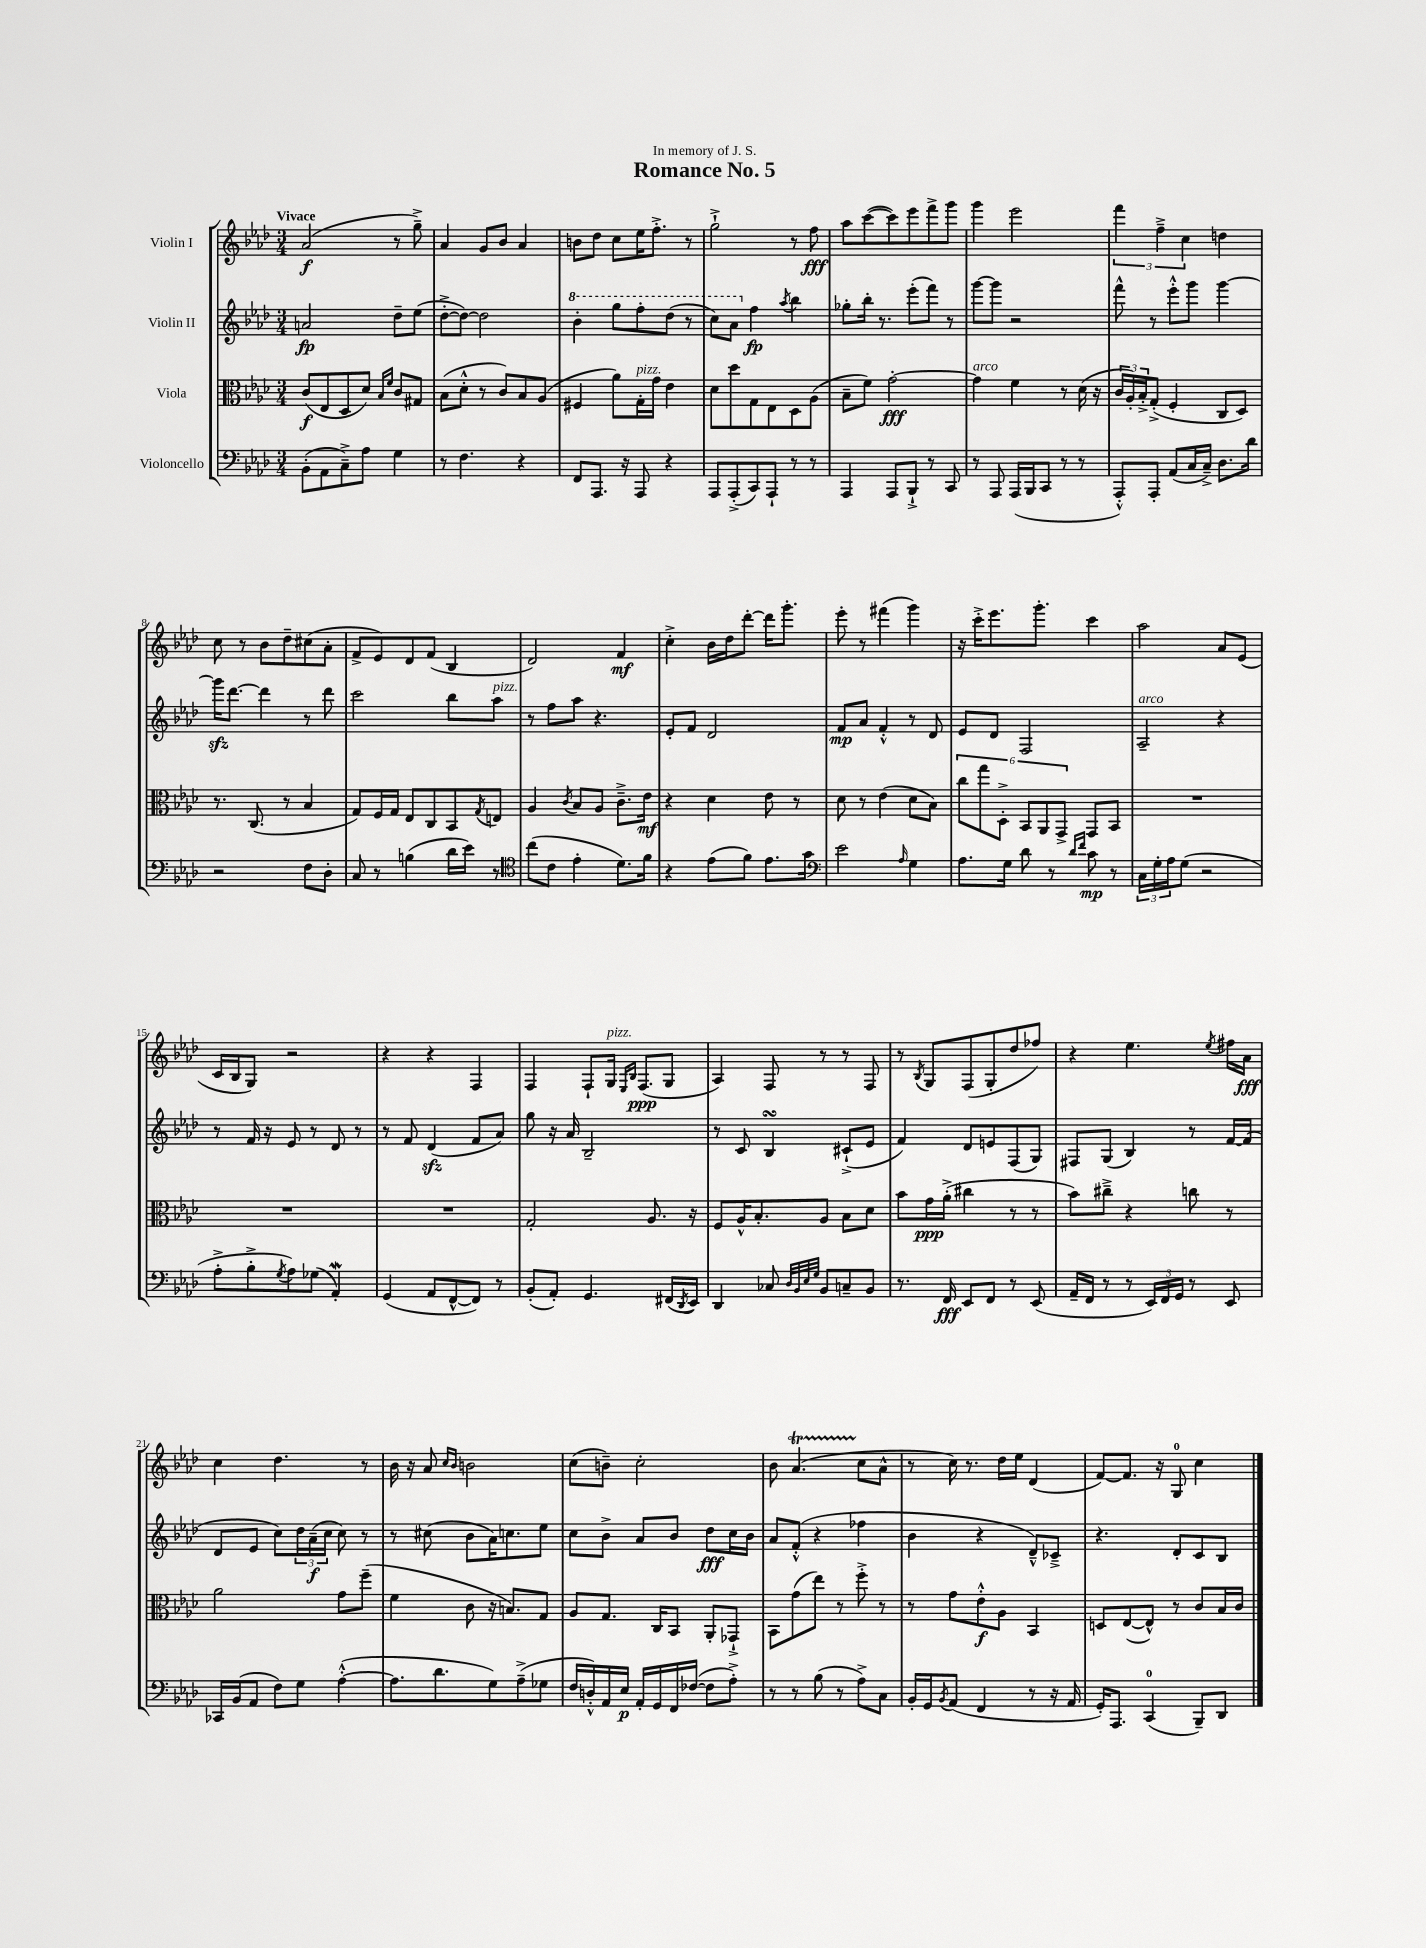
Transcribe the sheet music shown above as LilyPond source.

\header { title = "Romance No. 5" dedication = "In memory of J. S." }
<<
\new StaffGroup <<
\new Staff = "s0" \with { instrumentName = "Violin I" } {
    \clef treble \key aes \major \numericTimeSignature \time 3/4 \tempo "Vivace"
    aes'2\f( r8 g''8--->) |
    aes'4 g'8 bes'8 aes'4 |
    b'8 des''8 c''8 ees''16 f''8.-.-> r8 |
    g''2-!-> r8 f''8\fff |
    aes''8 c'''8~( c'''8) ees'''8 f'''8-> g'''8 |
    g'''4 ees'''2 |
    \tuplet 3/2 { f'''4 f''4---> c''4 } d''4 |
    c''8 r8 bes'8 des''8-- cis''8( aes'8-. |
    f'8-> ees'8) des'8 f'8( bes4 |
    des'2) f'4\mf |
    c''4-.-> bes'16 des''16 des'''8~-. des'''16 g'''8.-. |
    ees'''8-. r8 fis'''4( g'''4) |
    r16 c'''16-.-> ees'''8. g'''8.-. c'''4 |
    aes''2 aes'8 ees'8( |
    c'16 bes16 g8) r2 |
    r4 r4 f4 |
    f4 f8-! g16^\markup { \italic "pizz." } \grace { ees16 bes16 } f8.\ppp( g8 |
    aes4) f8 r8 r8 f8 |
    r8 \acciaccatura { bes8 } g8 f8( g8-. des''8 fes''8) |
    r4 ees''4. \acciaccatura { ees''8 } fis''16 aes'16\fff |
    c''4 des''4. r8 |
    bes'16 r16 aes'8 \grace { c''16 bes'16 } b'2 |
    c''8( b'8--) c''2-. |
    bes'8 aes'4.\startTrillSpan( c''8\stopTrillSpan aes'8-^ |
    r8 c''16) r8. des''16 ees''16 des'4( |
    f'8~) f'8. r16 g8-0 c''4 \bar "|." |
}
\new Staff = "s1" \with { instrumentName = "Violin II" } {
    \clef treble \key aes \major \numericTimeSignature \time 3/4
    a'2\fp des''8-- ees''8( |
    des''8~-.-> des''8~) des''2 |
    \ottava #1 bes''4-. g'''8 f'''8-. des'''8( r8 |
    c'''8) aes''8 \ottava #0 f''4\fp \acciaccatura { aes''8 } bes''4 |
    ges''8-. bes''16-. r8. ees'''8-.( f'''8) r8 |
    g'''8~ g'''8 r2 |
    f'''8-^ r8 ees'''8-.-^ g'''8 g'''4~ |
    g'''16\sfz des'''8.~ des'''4 r8 des'''8 |
    c'''2 bes''8 aes''8^\markup { \italic "pizz." } |
    r8 f''8 aes''8 r4. |
    ees'8-. f'8 des'2 |
    f'8\mp aes'8 f'4-.-^ r8 des'8 |
    ees'8 des'8 f2 |
    aes2--^\markup { \italic "arco" } r4 |
    r8 f'16 r16 ees'8 r8 des'8 r8 |
    r8 f'8 des'4\sfz( f'8 aes'8) |
    g''8 r16 aes'16 bes2-- |
    r8 c'8 bes4\turn cis'8-!->( ees'8 |
    f'4) des'8 e'8 f8( g8) |
    fis8 g8( bes4) r8 f'16~ f'16( |
    des'8 ees'8 c''8) \tuplet 3/2 { des''16 aes'16--\f( c''16 } c''8) r8 |
    r8 cis''8( bes'8 aes'16) c''8. ees''8 |
    c''8 bes'8-> aes'8 bes'8 des''8\fff c''16 bes'16 |
    aes'8 f'8-.-^( r4 fes''4 |
    bes'4 r4 des'8---^) ces'8---> |
    r4. des'8-. c'8 bes8 \bar "|." |
}
\new Staff = "s2" \with { instrumentName = "Viola" } {
    \clef alto \key aes \major \numericTimeSignature \time 3/4
    c'8\f( ees8 des8 des'8) \grace { bes16 f'16 } c'8 gis8 |
    bes8( des'8-.-^ r8 c'8) bes8 aes8( |
    fis4 aes'8) g16-.^\markup { \italic "pizz." } g'16 ees'4 |
    des'8 des''8 g8 ees8 des8 aes8( |
    bes8-- f'8) g'2~-.\fff |
    g'4^\markup { \italic "arco" } f'4 r8 des'16( r16 |
    \tuplet 3/2 { c'16 aes16-.) bes16-.-> } g8-.->( f4-. c8 des8) |
    r8. c8.( r8 bes4 |
    g8) f16 g16 ees8 c8 bes,8 \acciaccatura { g8 } e8 |
    aes4 \acciaccatura { c'8 } bes8 aes8 c'8.---> ees'16\mf |
    r4 des'4 ees'8 r8 |
    des'8 r8 ees'4( des'8 bes8) |
    \tuplet 6/4 { c''8 g''8 des8-.-> bes,8 aes,8 g,8-> } g,8 bes,8 |
    R2. |
    R2. |
    R2. |
    g2-. aes8. r16 |
    f8 aes16-^ bes8.-. aes8 bes8 des'8 |
    bes'8 g'16\ppp aes'16-.->( cis''4 r8 r8 |
    bes'8) cis''8---> r4 c''8 r8 |
    aes'2 g'8 f''8--( |
    f'4 c'8 r16 b8.) g8 |
    aes8 g8. c16 bes,8 aes,8-. ges,8-!-> |
    bes,8 g'8( ees''8) r8 f''8-.-> r8 |
    r8 g'8 ees'8-.-^\f aes8 bes,4 |
    d8 ees8~( ees8-^) r8 c'8 bes16 c'16 \bar "|." |
}
\new Staff = "s3" \with { instrumentName = "Violoncello" } {
    \clef bass \key aes \major \numericTimeSignature \time 3/4
    bes,8-.( aes,8 c8--->) aes8 g4 |
    r8 f4. r4 |
    f,8 aes,,8. r16 aes,,8 r4 |
    aes,,8 aes,,8-.->( c,8) aes,,8-! r8 r8 |
    aes,,4 aes,,8 bes,,8-!-> r8 c,8 |
    r8 aes,,8 aes,,16( bes,,16 c,8 r8 r8 |
    aes,,8-.-^) aes,,8-. aes,8( c16 c16--->) des8. des'16 |
    r2 f8 des8-. |
    c8 r8 b4( des'16 ees'16) r8 |
    \clef tenor c''8( c'8 ees'4-. des'8.) f'16 |
    r4 ees'8( f'8) ees'8. g'16 |
    \clef bass ees'2 \grace { aes16 } g4 |
    aes8. g16 des'8 r8 \grace { des'16 f'16 } c'8\mp r8 |
    \tuplet 3/2 { c16 g16-. aes16 } g8( r2 |
    aes8-.-> bes8-.-> \acciaccatura { g8 } aes8) ges8( aes,4-.\mordent) |
    g,4( aes,8 f,8~-^ f,8) r8 |
    bes,8-.( aes,8-.) g,4. fis,16( \acciaccatura { des,8 } ees,16) |
    des,4 ces8 \grace { des32 bes,32 ees32 g32 } bes,8 c8-- bes,8 |
    r8. f,16\fff ees,8 f,8 r8 ees,8( |
    aes,16-- f,16 r8 r8 \tuplet 3/2 { ees,16) f,16 g,16 } r8 ees,8 |
    ces,16 bes,16( aes,8 f8) g8 aes4~-.-^( |
    aes8. des'8. g8) aes8--->( ges8 |
    f16 d16-.-^) aes,16 ees16\p aes,16-. g,16 f,16 fes16~( fes8 aes8-.->) |
    r8 r8 bes8( r8 aes8->) c8 |
    bes,16-. g,16 \acciaccatura { bes,8 } aes,8( f,4 r8 r16 aes,16 |
    g,16-.) aes,,8. c,4-0( bes,,8--) des,8 \bar "|." |
}
>>
>>
